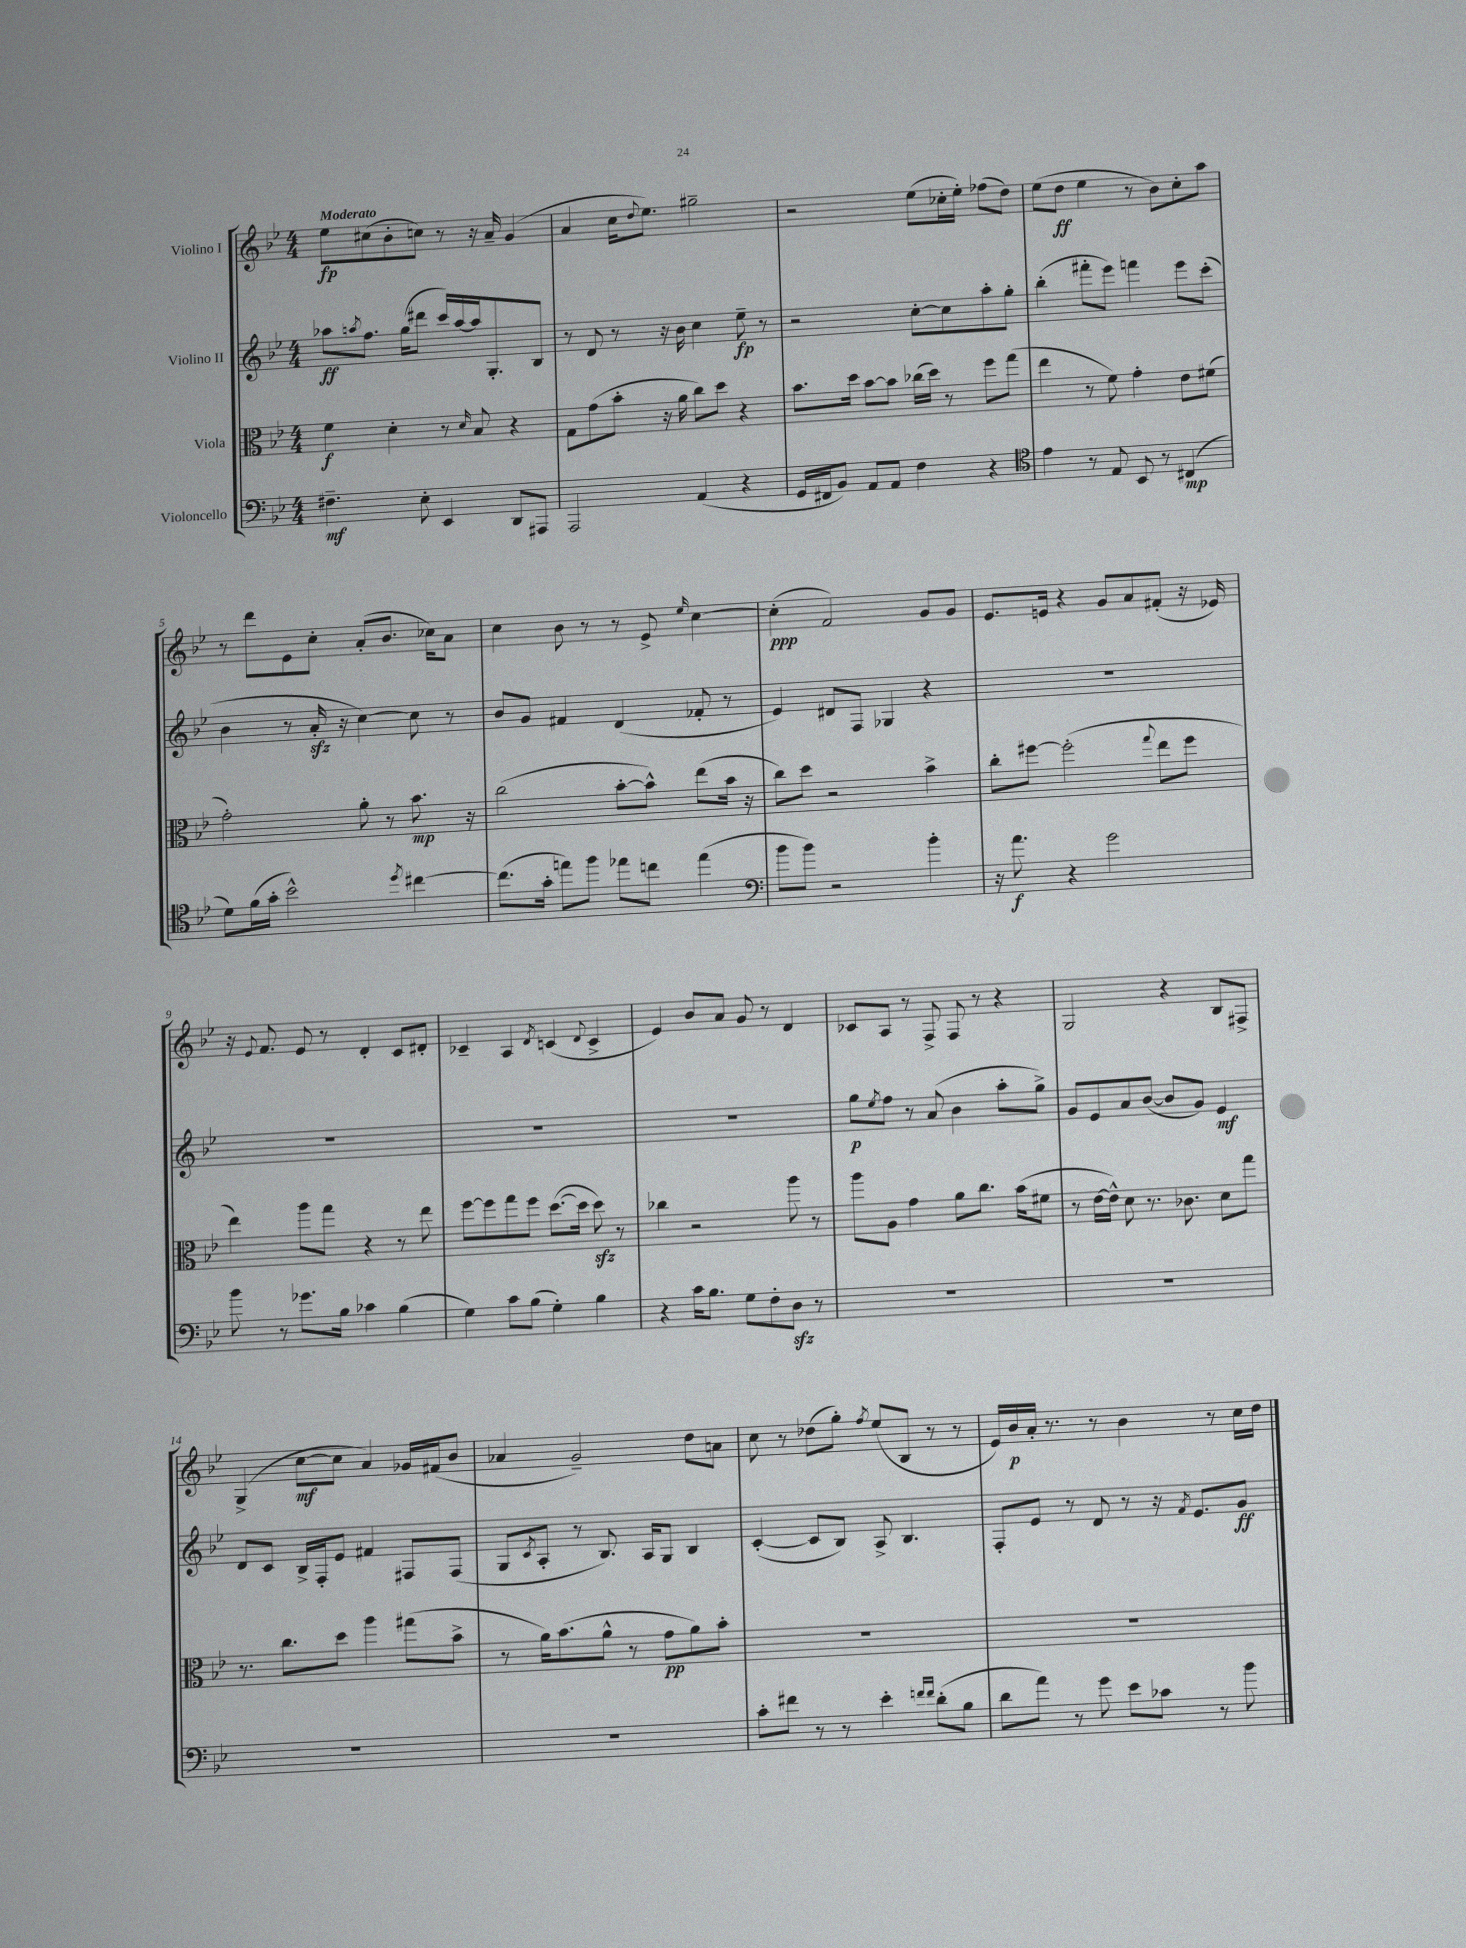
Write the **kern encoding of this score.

**kern	**dynam	**kern	**dynam	**kern	**dynam	**kern	**dynam
*part4	*part4	*part3	*part3	*part2	*part2	*part1	*part1
*staff4	*staff4	*staff3	*staff3	*staff2	*staff2	*staff1	*staff1
*I"Violoncello	*	*I"Viola	*	*I"Violino II	*	*I"Violino I	*
*clefF4	*	*clefC3	*	*clefG2	*	*clefG2	*
*k[b-e-]	*	*k[b-e-]	*	*k[b-e-]	*	*k[b-e-]	*
*M4/4	*	*M4/4	*	*M4/4	*	*M4/4	*
=1	=1	=1	=1	=1	=1	=1	=1
!	!	!	!	!	!	!LO:TX:a:B:t=Moderato	!
4.F#X~\	mf	4f\	f	8aa-X\L	ff	8ee-\L	fp
.	.	.	.	8qaan/	.	.	.
.	.	.	.	8.ff\J	.	(8cc#X\	.
.	.	4d'\	.	.	.	8b-'\	.
.	.	.	.	(16gg\KL	.	.	.
8E-'\	.	.	.	8ddd#X\J	.	8ccn\J)	.
4EE-/	.	8r	.	16ccc/LL)	.	8r	.
.	.	.	.	[16aa/	.	.	.
.	.	16qqd/	.	.	.	.	.
.	.	8B-/	.	16aa/J]	.	16r	.
.	.	.	.	8.G'/	.	16a~/	.
8DD/L	.	4r	.	.	.	(4g/	.
8AAA#X/J	.	.	.	8B-/J	.	.	.
=2	=2	=2	=2	=2	=2	=2	=2
2AAA/	.	8G\L	.	8r	.	4a/	.
.	.	(8g\	.	8d/	.	.	.
.	.	8b-'\J	.	8r	.	16cc\KL	.
.	.	.	.	.	.	8qqdd/	.
.	.	.	.	.	.	8.ee-\J)	.
.	.	16r	.	16r	.	.	.
.	.	16a\	.	16b-\	.	.	.
(4AA/	.	8cc\L)	.	4cc\	.	2gg#X~\	.
.	.	8dd\J	.	.	.	.	.
4r	.	4r	.	8ee-~\	fp	.	.
.	.	.	.	8r	.	.	.
=3	=3	=3	=3	=3	=3	=3	=3
16GG/LL	.	8.b-\L	.	2r	.	2r	.
16FF#X/J	.	.	.	.	.	.	.
8BB-/J)	.	.	.	.	.	.	.
.	.	16dd\Jk	.	.	.	.	.
8AA/L	.	[8b-\L	.	.	.	.	.
8AA/J	.	8b-\J]	.	.	.	.	.
4F\	.	(16cc-X\LL	.	[8cc'\L	.	(8ee-\L	.
.	.	16dd\JJ)	.	.	.	.	.
.	.	8r	.	8cc\]	.	16cc-X'\L	.
.	.	.	.	.	.	16ee-'\JJ)	.
4r	.	8ff\L	.	8aa'\	.	(8ff-X\L	.
.	.	(8gg\J	.	8gg'\J	.	8dd\J)	.
=4	=4	=4	=4	=4	=4	=4	=4
*clefC4	*	*	*	*	*	*	*
4e-\	.	4ee-\	.	(4bb-'\	.	(8ee-\L	.
.	.	.	.	.	.	8dd\J	ff
8r	.	8r	.	8fff#X'\L	.	4ee-\	.
8E-/	.	8f\)	.	8eee-\J)	.	.	.
8BB-/	.	4g'\	.	4fffn\	.	8r	.
8r	.	.	.	.	.	8b-\L)	.
(4C#X/	mp	8e-\L	.	8eee-\L	.	8cc'\	.
.	.	(8f#X\J	.	(8ccc'\J	.	8aa\J	.
!!LO:LB:g=z
=5	=5	=5	=5	=5	=5	=5	=5
8d\L)	.	2g'\)	.	4b-\	.	8r	.
(16f\L	.	.	.	.	.	8ddd\L	.
16g'\JJ	.	.	.	.	.	.	.
2b-^^\)	.	.	.	8r	.	8e-\	.
.	.	.	.	16azz'/	.	8cc'\J	.
.	.	.	.	16r	.	.	.
.	.	8a'\	.	[4cc\)	.	(8a'/L	.
.	.	8r	.	.	.	8.b-/J	.
8qdd/	.	.	.	.	.	.	.
[4cc#X\	.	8.b-\	mp	8cc\]	.	.	.
.	.	.	.	.	.	16cc-X\KL)	.
.	.	.	.	8r	.	8a\J	.
.	.	16r	.	.	.	.	.
=6	=6	=6	=6	=6	=6	=6	=6
(8.cc#\L]	.	(2cc\	.	8b-/L	.	4cc\	.
.	.	.	.	8g/J	.	.	.
16g'\Jk	.	.	.	.	.	.	.
8een\L)	.	.	.	4f#X/	.	8b-\	.
8ff\J	.	.	.	.	.	8r	.
8ee-X\L	.	[8b-'\L	.	(4d/	.	8r	.
8ccn\J	.	8b-^^\J])	.	.	.	8e-^/	.
.	.	.	.	.	.	16qqee-/	.
(4ee-\	.	(8ee-\L	.	8f-X'/	.	[4cc\	.
.	.	16b-\Jk	.	8r	.	.	.
.	.	16r	.	.	.	.	.
=7	=7	=7	=7	=7	=7	=7	=7
*clefF4	*	*	*	*	*	*	*
8b-\L	.	8cc\L)	.	4e-/)	.	(4cc'\]	ppp
8b-\J)	.	8dd\J	.	.	.	.	.
2r	.	2r	.	8d#X/L	.	2f/)	.
.	.	.	.	8F/J	.	.	.
.	.	.	.	4G-X/	.	.	.
4b-'\	.	4b-^\	.	4r	.	8g/L	.
.	.	.	.	.	.	8g/J	.
=8	=8	=8	=8	=8	=8	=8	=8
16r	.	8cc'\L	.	1r	.	8.e-/L	.
8.a\	f	.	.	.	.	.	.
.	.	[8ff#X\J	.	.	.	.	.
.	.	.	.	.	.	16en/Jk	.
4r	.	(2ff#'\]	.	.	.	4r	.
2g\	.	.	.	.	.	8g/L	.
.	.	.	.	.	.	8a/	.
.	.	8qqgg/	.	.	.	.	.
.	.	8ee-\L	.	.	.	(8f#X'/J	.
.	.	8ff#\J	.	.	.	16r	.
.	.	.	.	.	.	16e-X/)	.
!!LO:LB:g=z
=9	=9	=9	=9	=9	=9	=9	=9
8b-\	.	4ee-\)	.	1r	.	16r	.
.	.	.	.	.	.	8qqe-/	.
.	.	.	.	.	.	8.f/	.
8r	.	.	.	.	.	.	.
8.g-X\L	.	8aa\L	.	.	.	8e-/	.
.	.	8gg\J	.	.	.	8r	.
16B-\Jk	.	.	.	.	.	.	.
4c-X\	.	4r	.	.	.	4d'/	.
(4B-\	.	8r	.	.	.	8c/L	.
.	.	8ee-\	.	.	.	8d#X'/J	.
=10	=10	=10	=10	=10	=10	=10	=10
4G\)	.	[8ff\L	.	1r	.	4c-X~/	.
.	.	8ff\]	.	.	.	.	.
8c\L	.	8gg\	.	.	.	4A/	.
(8B-\J	.	8ff\J	.	.	.	.	.
.	.	.	.	.	.	8qd/	.
4G'\)	.	([8.dd\L	.	.	.	(4cn/	.
.	.	16dd\Jk]	.	.	.	.	.
.	.	.	.	.	.	8qqd/	.
4B-\	.	8ddzz\)	.	.	.	4c^/	.
.	.	8r	.	.	.	.	.
=11	=11	=11	=11	=11	=11	=11	=11
4r	.	4cc-X\	.	1r	.	4e-/)	.
16c\KL	.	2r	.	.	.	8b-/L	.
8.B-\J	.	.	.	.	.	.	.
.	.	.	.	.	.	8a/J	.
8G\L	.	.	.	.	.	8g/	.
8F'\	.	.	.	.	.	8r	.
8Dzz\J	.	8aa\	.	.	.	4d/	.
8r	.	8r	.	.	.	.	.
=12	=12	=12	=12	=12	=12	=12	=12
1r	.	8aa\L	.	8gg\L	p	8c-X/L	.
.	.	.	.	8qee-/	.	.	.
.	.	8A\J	.	8ff\J	.	8A/J	.
.	.	4g\	.	8r	.	8r	.
.	.	.	.	(8a/	.	8F^/	.
.	.	8a\L	.	4b-\	.	8F/	.
.	.	8.cc\J	.	.	.	8r	.
.	.	.	.	8aa'\L	.	4r	.
.	.	(16b-\KL	.	.	.	.	.
.	.	8f#X\J	.	8gg^\J)	.	.	.
=13	=13	=13	=13	=13	=13	=13	=13
1r	.	8r	.	8g/L	.	2G/	.
.	.	[16e-\LL	.	8e-/	.	.	.
.	.	16e-^^\JJ])	.	.	.	.	.
.	.	8d\	.	8a/	.	.	.
.	.	8.r	.	([8b-/J	.	.	.
.	.	.	.	8b-/L]	.	4r	.
.	.	8.c-X\	.	.	.	.	.
.	.	.	.	8g/J)	.	.	.
.	.	8d\L	.	4e-/	mf	8B-/L	.
.	.	8gg\J	.	.	.	8F#X^/J	.
!!LO:LB:g=z
=14	=14	=14	=14	=14	=14	=14	=14
1r	.	8.r	.	8d/L	.	(4G^/	.
.	.	.	.	8c/J	.	.	.
.	.	8.cc\L	.	.	.	.	.
.	.	.	.	16B-^/LL	.	[8cc\L	mf
.	.	.	.	16F'/J	.	.	.
.	.	8dd\J	.	8e-/J	.	8cc\J]	.
.	.	4aa\	.	4f#X/	.	4a/)	.
.	.	(8gg#X\L	.	8F#X/L	.	16g-X/LL	.
.	.	.	.	.	.	(16f#X/J	.
.	.	8b-^\J	.	(8F#/J	.	8b-/J	.
=15	=15	=15	=15	=15	=15	=15	=15
1r	.	8r	.	8G/L	.	4a-X/	.
.	.	.	.	8qc/	.	.	.
.	.	16a\KL)	.	8A'/J	.	.	.
.	.	(8.b-\	.	.	.	.	.
.	.	.	.	8r	.	2g~/)	.
.	.	8a^^\J	.	8.B-/)	.	.	.
.	.	8r	.	.	.	.	.
.	.	.	.	16A/KL	.	.	.
.	.	8g\L	pp	8G/J	.	.	.
.	.	8a\)	.	4B-/	.	8dd\L	.
.	.	8b-'\J	.	.	.	8an\J	.
=16	=16	=16	=16	=16	=16	=16	=16
8c'\L	.	1r	.	([4c'/	.	8cc\	.
8f#X\J	.	.	.	.	.	8r	.
8r	.	.	.	8c/L]	.	(8dd-X\L	.
8r	.	.	.	8B-/J)	.	8gg'\J)	.
.	.	.	.	.	.	8qff/	.
4e-'\	.	.	.	8A^/	.	(8ee-/L	.
.	.	.	.	4.B-/	.	8B-/J	.
16qqfn/LL	.	.	.	.	.	.	.
16qqf/JJ	.	.	.	.	.	.	.
(8d'\L	.	.	.	.	.	8r	.
8B-\J	.	.	.	.	.	8r	.
=17	=17	=17	=17	=17	=17	=17	=17
8d\L	.	1r	.	8F'/L	.	16e-/LL)	.
.	.	.	.	.	.	16b-/	p
8a\J)	.	.	.	8e-/J	.	16a'/JJ	.
.	.	.	.	.	.	8.r	.
8r	.	.	.	8r	.	.	.
8g\	.	.	.	8d/	.	8r	.
8e-\L	.	.	.	8r	.	4b-\	.
8c-X\J	.	.	.	16r	.	.	.
.	.	.	.	8qf/	.	.	.
.	.	.	.	8.e-/L	.	.	.
8r	.	.	.	.	.	8r	.
8b-\	.	.	.	8g/J	ff	16cc\LL	.
.	.	.	.	.	.	16dd\JJ	.
==	==	==	==	==	==	==	==
*-	*-	*-	*-	*-	*-	*-	*-
